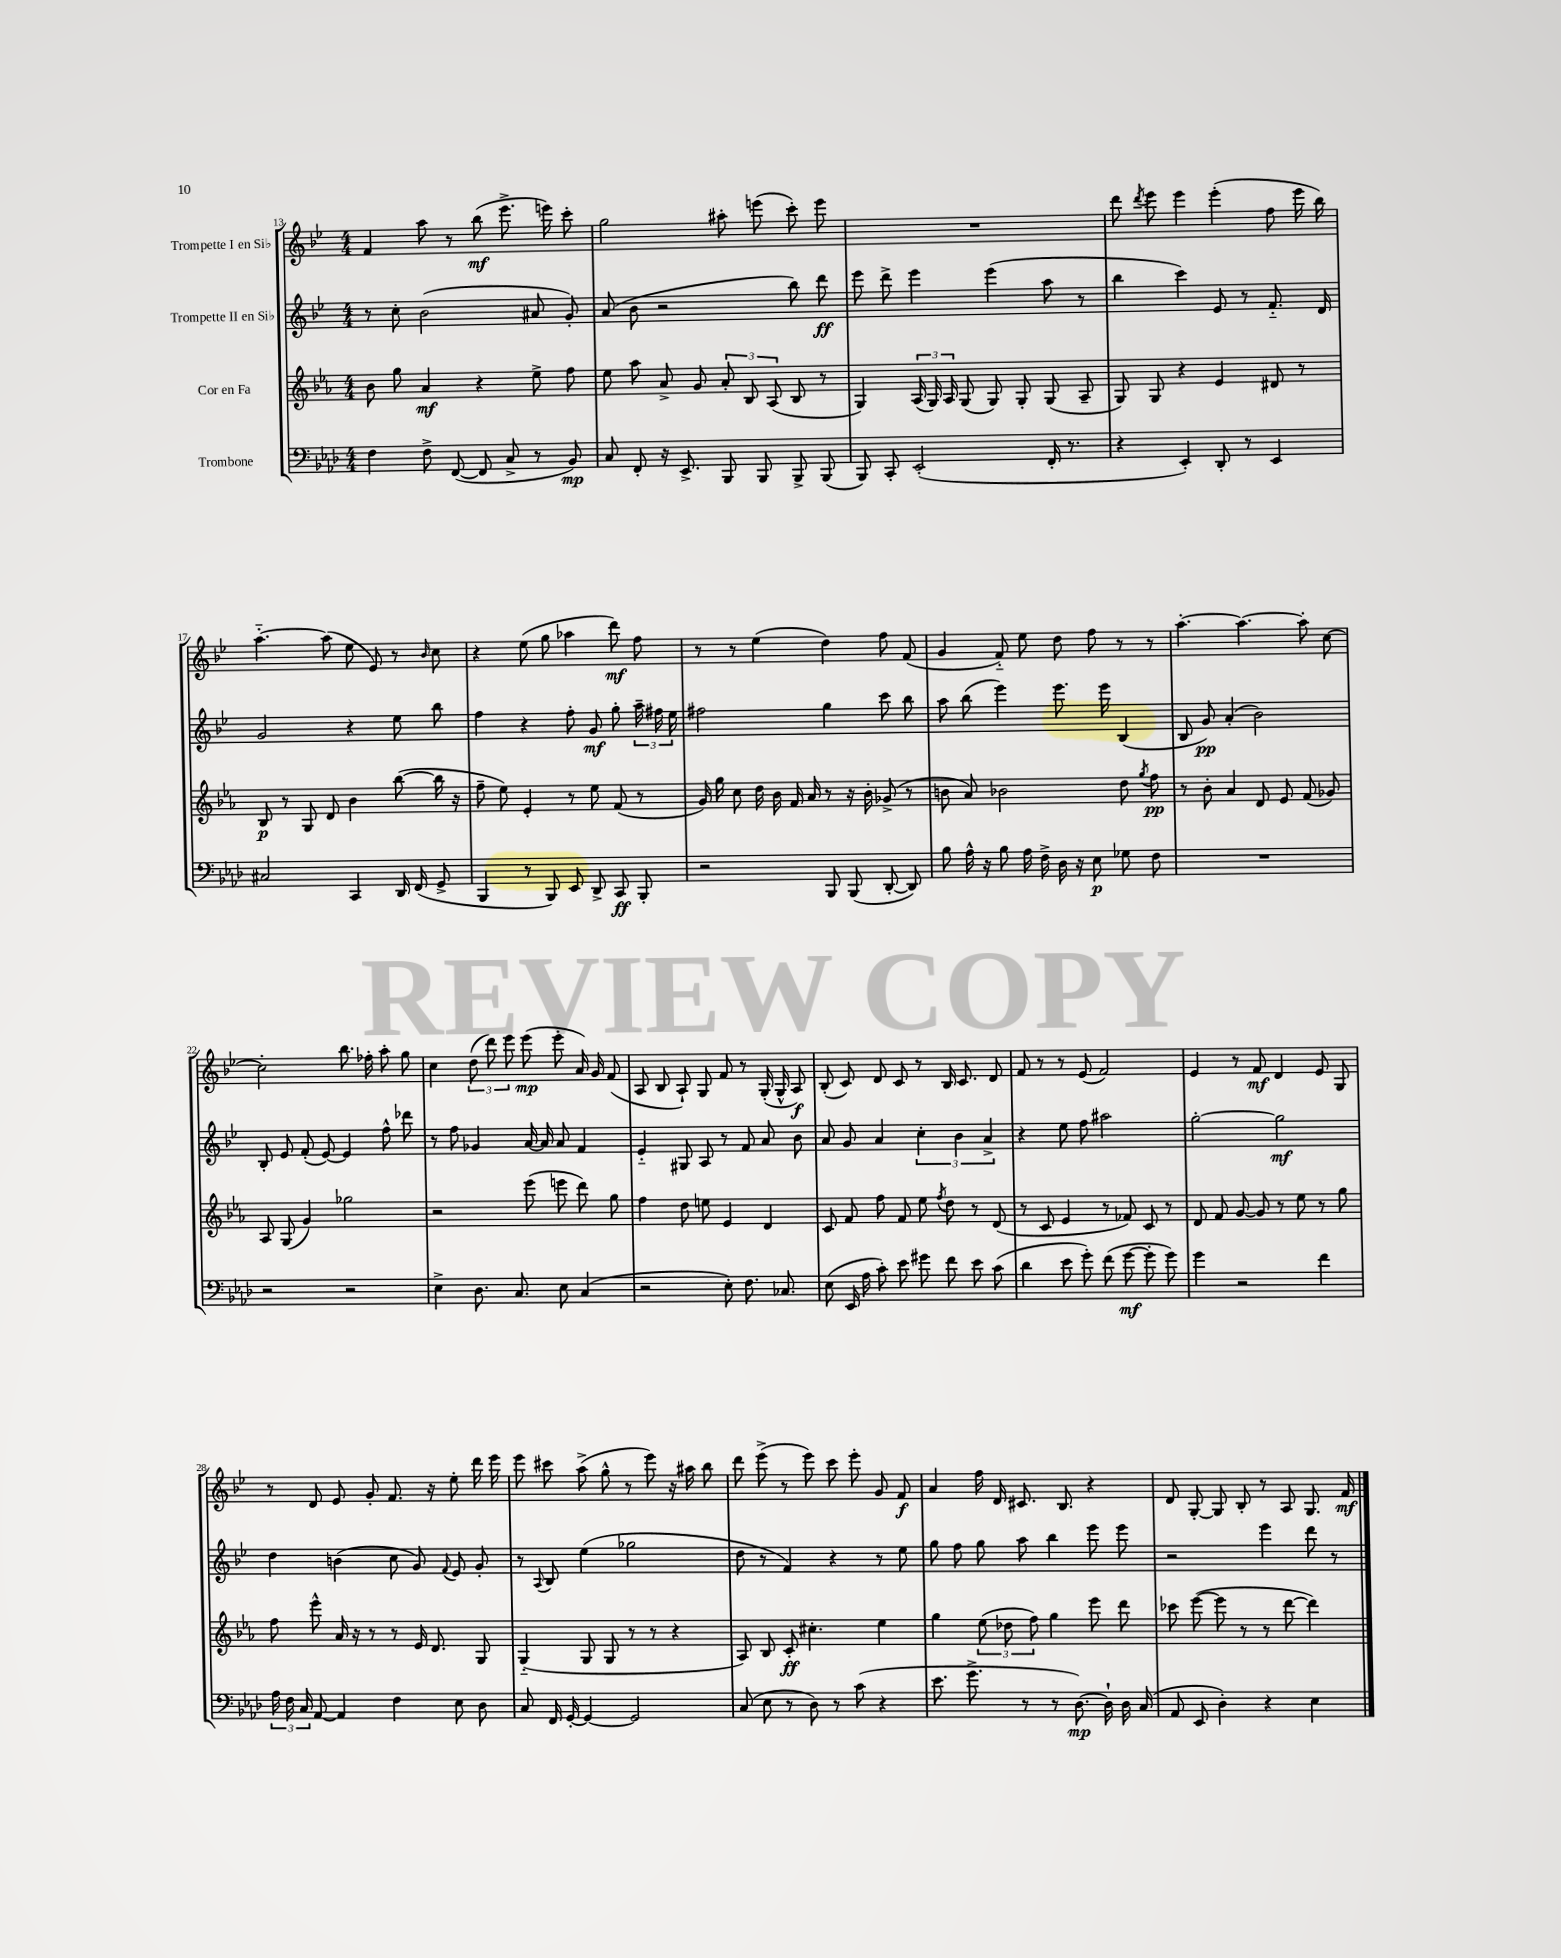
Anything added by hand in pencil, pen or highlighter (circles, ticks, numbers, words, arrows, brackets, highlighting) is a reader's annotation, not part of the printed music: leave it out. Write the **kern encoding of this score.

**kern	**kern	**kern	**kern
*staff4	*staff3	*staff2	*staff1
*clefF4	*clefG2	*clefG2	*clefG2
*k[b-e-a-d-]	*k[b-e-a-]	*k[b-e-]	*k[b-e-]
*M4/4	*M4/4	*M4/4	*M4/4
4F\	8b-\	8r	4f/
.	8gg\	8cc'\	.
8F^\	4a-/	(2b-\	8aa\
([8FF/	.	.	8r
8FF/]	4r	.	(8bb-\
8C^/	.	.	8.eee-^\
8r	8ee-^\	8a#/	.
.	.	.	16eee\)
8BB-/)	8ff\	8g'/)	8ccc'\
=	=	=	=
8C/	8ee-\	(8a/	2gg\
8FF'/	8aa-\	8b-\	.
16r	8a-^/	2r	.
8.EE-^/	.	.	.
.	8g/	.	.
8BBB-/	12a-'/	.	8aa#'\
.	12B-/	.	.
8BBB-/	.	.	(8eee\
.	(12A-/	.	.
8BBB-^/	8B-/	8bb-\)	8ccc'\)
(8BBB-/	8r	8ddd\	8eee\
=	=	=	=
8BBB-/)	4G/)	8eee-\	1r
8CC'/	.	8ddd^\	.
(2EE-'/	(24A-/	4eee-\	.
.	24G/)	.	.
.	24A-/	.	.
.	(8G/	.	.
.	8G/)	(4eee-\	.
.	8G'/	.	.
16FF'/	(8G/	8aa\	.
8.r	.	.	.
.	8A-~/	8r	.
=	=	=	=
4r	8G/)	4bb-\	8ddd\
.	.	.	8qddd/
.	8G/	.	8eee-\
4EE-'/)	4r	4ccc\)	4eee-\
8DD-'/	4e-/	8e-/	(4eee-'\
8r	.	8r	.
4EE-/	8d#/	8.f'~/	8ff\
.	8r	.	16eee-\
.	.	16d/	16bb-\)
=	=	=	=
2C#/	8B-/	2g/	[4.aa'~\
.	8r	.	.
.	8G/	.	.
.	8d/	.	(8aa\]
4CC/	4b-\	4r	8ee-\
.	.	.	8e-/)
16DD-/	([8bb-\	8ee-\	8r
(16FF/	.	.	.
.	.	.	16qqb-/
8GG^/	16bb-\]	8bb-\	8cc\
.	16r	.	.
=	=	=	=
4BBB-/	8ff~\	4ff\	4r
.	8ee-\)	.	.
8r	4e-'/	4r	(8ee-\
8BBB-/)	.	.	8gg\
8EE-/	8r	8ff'\	4aa-\
8DD-^/	8ee-\	8g/	.
8CC/	(8f/	8gg'\	8ddd\)
8BBB-'/	8r	24aa~\	8ff\
.	.	24ff#\	.
.	.	24ee-\	.
=	=	=	=
2r	16g/)	2ff#\	8r
.	16gg\	.	.
.	8cc\	.	8r
.	16dd\	.	(4ee-\
.	16b-\	.	.
.	16f/	.	.
.	16a-/	.	.
8BBB-/	8r	4gg\	4dd\)
(8BBB-/	16r	.	.
.	16b-'\	.	.
[8DD-'/	(8g-^/	8ccc\	8ff\
8DD-/])	8r	8bb-\	(8f/
=	=	=	=
8B-\	8b\	8aa\	4g/
16A-^^\	8a-/)	(8bb-\	.
16r	.	.	.
8B-\	2b-\	4eee-\)	8f'~/)
16A-\	.	.	8ee-\
16F^\	.	.	.
16D-\	.	8.eee-\	8dd\
16r	.	.	.
8E-\	.	.	8ff\
.	.	16eee-\	.
8G-\	8dd\	(4B-/	8r
.	8qgg/	.	.
8F\	8ff\	.	8r
=	=	=	=
1r	8r	8B-/	[4.aa'\
.	8b-'\	8g/)	.
.	4a-/	(4a'/	.
.	.	.	4.aa\_
.	8d/	2b-\)	.
.	8e-/	.	.
.	(8f/	.	8aa'\]
.	8g-/)	.	[8cc\
=	=	=	=
2r	8A-/	8B-'/	2cc'\]
.	(8G/	8e-/	.
.	4g/)	(8f'/	.
.	.	[8e-/)	.
2r	2gg-\	4e-/]	8.bb-\
.	.	.	16ff-'\
.	.	8ff^^\	8aa'\
.	.	8ddd-\	8gg\
=	=	=	=
4E-^\	2r	8r	4cc\
.	.	8ff\	.
8.D-\	.	4g-/	(12dd\
.	.	.	12ddd\)
.	.	.	12eee-\
8.C/	.	.	.
.	(8eee-\	[16a/	(8eee-\
.	.	16a/]	.
8E-\	8eee\	8a/	8eee-'\
(4C/	8ddd\)	4f/	16a/)
.	.	.	16g/
.	8gg\	.	(8f/
=	=	=	=
2r	4ff\	4e-'~/	8A/
.	.	.	8B-/
.	8dd\	8G#/	8A`/)
.	8ee\	8A/	8G/
8E-'\)	4e-/	8r	8f/
8.F\	.	8f/	8r
.	4d/	8a/	(16G'/
8.C-/	.	.	16G^^/
.	.	8b-\	8A/)
=	=	=	=
(8E-\	8c/	8a/	(8B-'/
16EE-/	8f/	8g/	8c/)
16A-\	.	.	.
8c'\)	8ff\	4a/	8d/
8e-\	8f/	.	8c/
8g#\	8ee-\	6cc'\	8r
.	8qff/	.	.
8f\	8dd\	.	16B-/
.	.	6b-\	.
.	.	.	8.c/
8e-\	8r	.	.
.	.	6a^/	.
(8c\	(8d/	.	8d/
=	=	=	=
4d-\	8r	4r	8f/
.	8c/	.	8r
8e-\	4e-/	8ee-\	8r
8g'\)	.	8ff\	(8e-/
(8f\	8r	2aa#\	2f/)
[8g\	8f-/)	.	.
8g'\]	8c/	.	.
8g\)	8r	.	.
=	=	=	=
4g\	8d/	[2gg'\	4e-/
.	8f/	.	.
2r	[8g/	.	8r
.	8g/]	.	8f/
.	8r	2gg\]	4d/
.	8ee-\	.	.
4f\	8r	.	8e-/
.	8gg\	.	8G/
=	=	=	=
24A-\	8ff\	4dd\	8r
24F\	.	.	.
24C/	.	.	.
[8AA-/	8eee-^^\	.	8d/
4AA-/]	16a-/	(4b\	8e-/
.	16r	.	.
.	8r	.	8g'/
4F\	8r	8cc\	8.f/
.	16e-/	8g/)	.
.	8.d/	.	16r
.	.	8qqf/	.
8E-\	.	8e-/	8ee-'\
8D-\	8G/	8g'/	16ddd\
.	.	.	16eee-\
=	=	=	=
8C/	(4G'~/	8r	8eee-\
.	.	8qqA/	.
16FF/	.	8B-/	8ccc#\
[16GG'/	.	.	.
4GG/_	8G/	(4ee-\	(8aa^\
.	8G/	.	8gg^^\
2GG/]	8r	2gg-\	8r
.	8r	.	8eee-\)
.	4r	.	16r
.	.	.	16aa#\
.	.	.	8bb-\
=	=	=	=
(8C/	8A-/)	8dd\	8ddd\
8E-\	8B-/	8r	(8eee-^\
8r	8c'/	4f/)	8r
8D-\)	4.cc#'\	.	8eee-\)
8r	.	4r	8ccc\
(8c\	.	.	8eee-'\
4r	4ee-\	8r	8g/
.	.	8ee-\	8f/
=	=	=	=
8.e-\	4gg\	8gg\	4a/
.	.	8ff\	.
8.g^\	.	.	.
.	(12ee-\	8gg\	16ff\
.	.	.	16d/
.	12dd-\	.	.
8r	.	8aa\	8.c#/
.	12ff\)	.	.
8r	4gg\	4bb-\	.
.	.	.	8.B-/
[8.D-\)	.	.	.
.	8eee-\	8eee-\	4r
16D-`\]	.	.	.
16D-\	8ddd\	8eee-\	.
(16C/	.	.	.
=	=	=	=
8AA-/	8ccc-\	2r	8d/
8EE-/	([8eee-\	.	[8G'/
4D-'\)	8eee-\]	.	8G/]
.	8r	.	8B-'/
4r	8r	4eee-\	8r
.	[8ddd\	.	8A/
4E-\	4ddd\])	8ddd\	8.G/
.	.	8r	.
.	.	.	16f/
==	==	==	==
*-	*-	*-	*-
